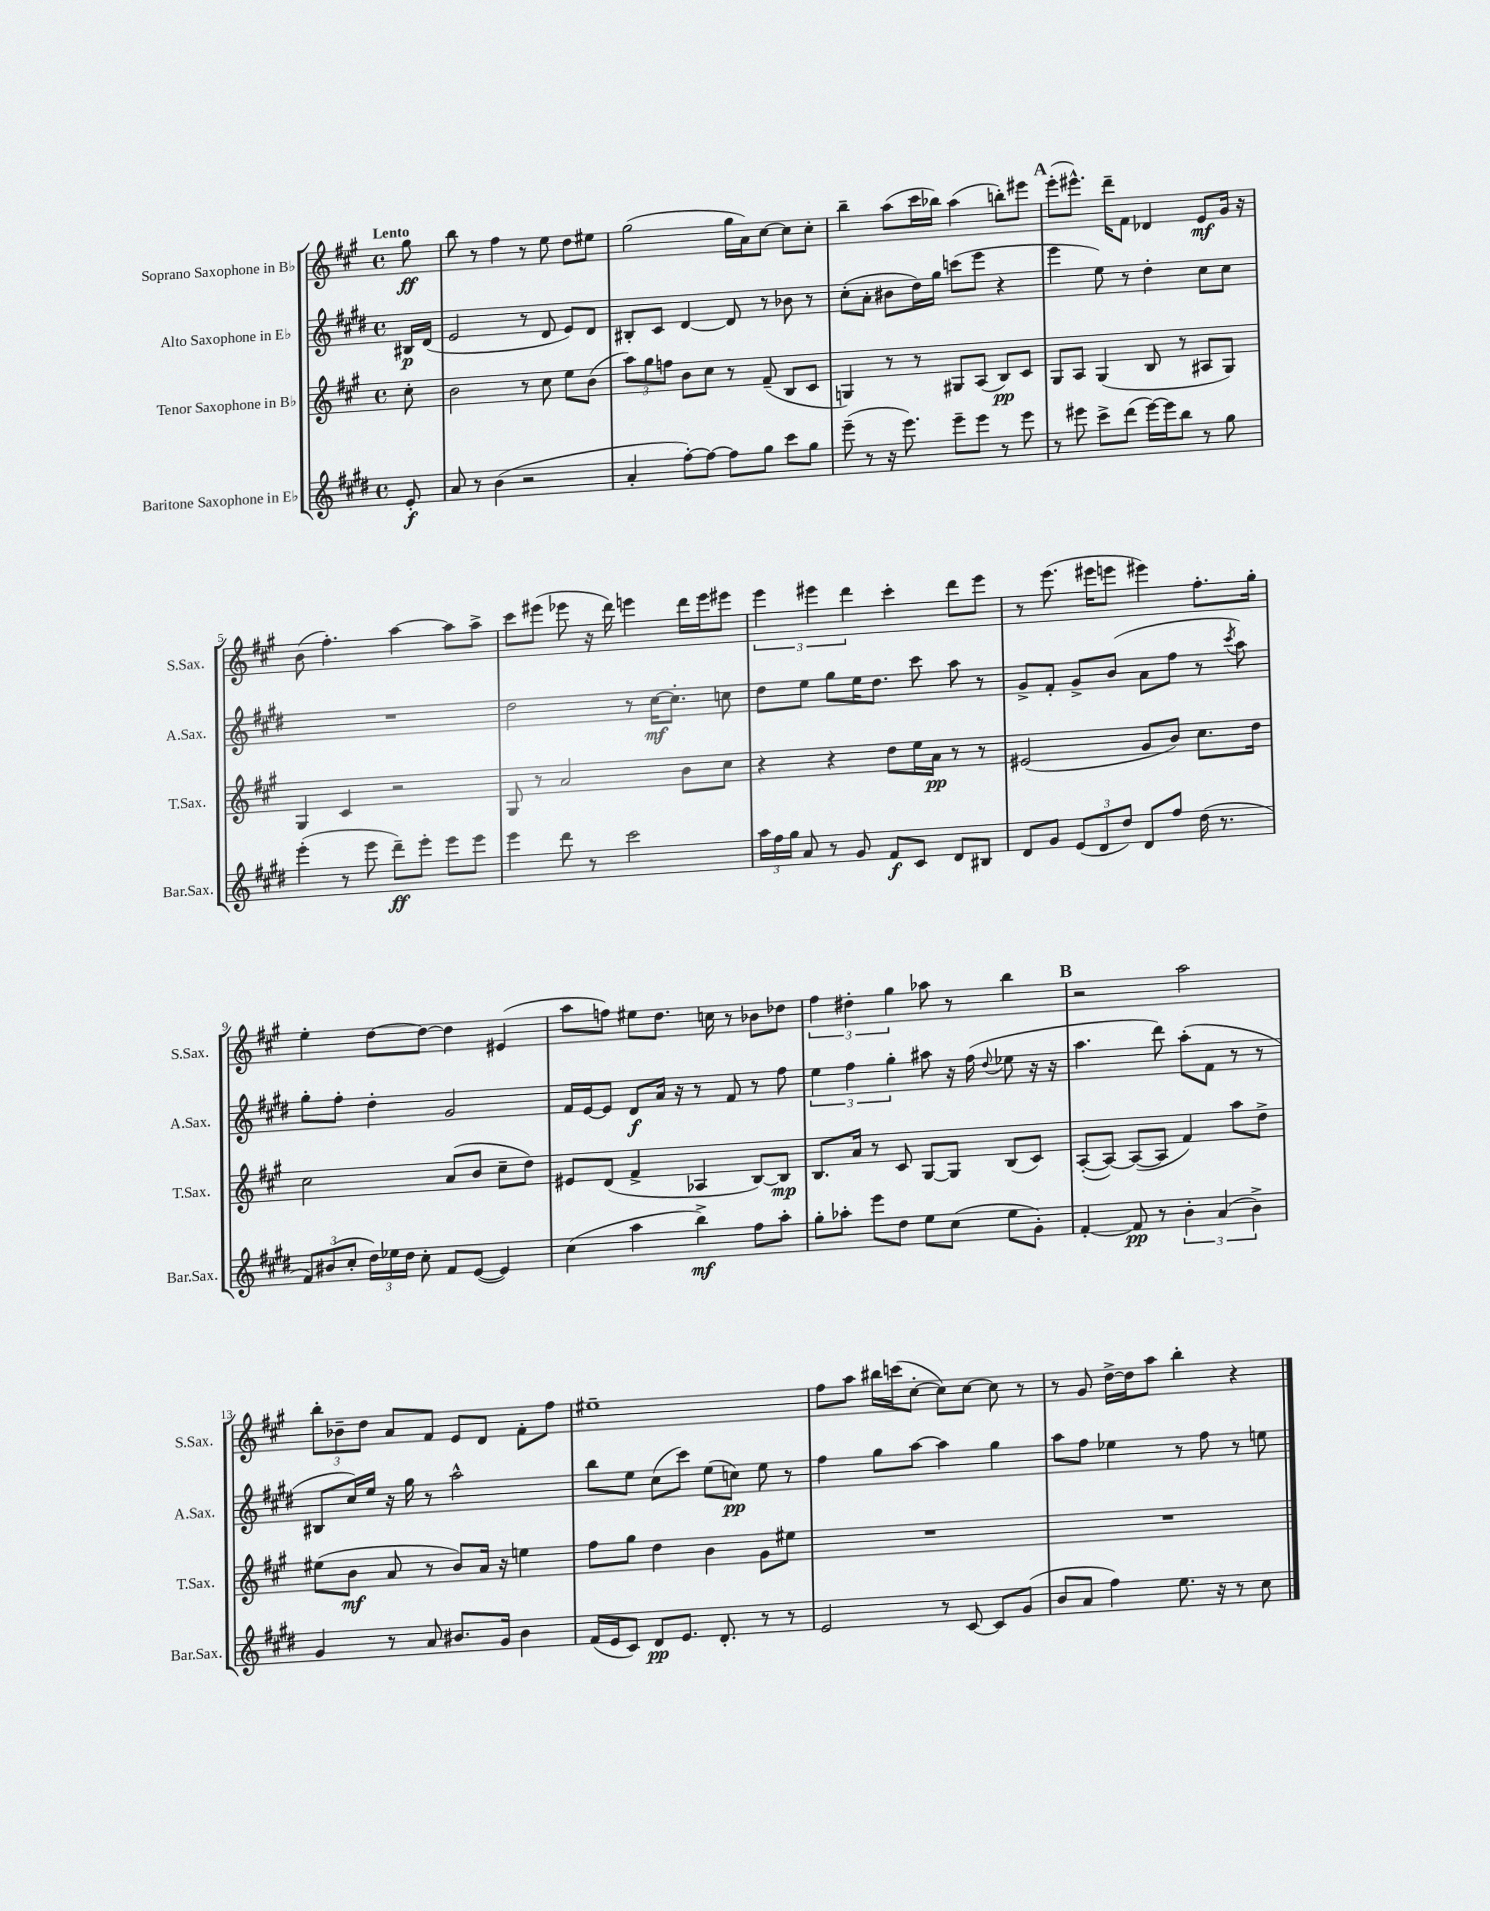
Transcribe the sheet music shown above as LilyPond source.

<<
\new StaffGroup <<
\new Staff = "s0" \with { instrumentName = "Soprano Saxophone in Bb" shortInstrumentName = "S.Sax." } {
    \clef treble \key a \major \defaultTimeSignature \time 4/4 \partial 8 \tempo "Lento"
    \autoBeamOff gis''8\ff |
    b''8 r8 fis''4 r8 e''8 d''8[ eis''8] |
    gis''2( gis''16[ a'16) cis''8]~ cis''8[ cis''8]-. |
    b''4-- a''8[( cis'''16 bes''16]) a''4( b''8[-.) eis'''8] |
    \mark \markup { \bold "A" } e'''8[-.( eis'''8.]-^) d'''16[-- fis'8] des'4 e'8[\mf gis'16] r16 |
    b'8( fis''4.-.) a''4~ a''8[ a''8]-> |
    cis'''8[ eis'''8]( ees'''8 r16 d'''16) e'''4 d'''16[ e'''16 eis'''8] |
    \tuplet 3/2 { e'''4 eis'''4 d'''4 } cis'''4-. d'''8[ eis'''8] |
    r8 e'''8.( eis'''16[ e'''8] eis'''4) fis''8.[-. gis''16]-. |
    e''4-. d''8[~ d''8]~ d''4 eis'4( |
    a''8[ f''8]) eis''8[ d''8.] c''16 r8 bes'8[ des''8] |
    \tuplet 3/2 { fis''4 dis''4-. gis''4 } aes''8 r8 b''4 |
    \mark \markup { \bold "B" } r2 a''2 |
    \tuplet 3/2 { b''8[-. bes'8-- d''8] } a'8[ fis'8] e'8[ d'8] fis'8[-. fis''8] |
    eis''1-- |
    fis''8[ a''8] bis''16[ c'''16( cis''8]~-. cis''8[) cis''8]~ cis''8 r8 |
    r8 gis'8 d''16[~-> d''16 a''8] b''4-. r4 \bar "|." |
}
\new Staff = "s1" \with { instrumentName = "Alto Saxophone in Eb" shortInstrumentName = "A.Sax." } {
    \clef treble \key e \major \defaultTimeSignature \time 4/4 \partial 8
    \autoBeamOff bis16[\p dis'16]( |
    e'2 r8 dis'8 e'8[) dis'8] |
    bis8[-. cis'8] dis'4~ dis'8 r8 bes'8 r8 |
    cis''8[-.( a'8]-. bis'8[ dis''16) gis''16] c'''8[( e'''8] r4 |
    \mark \markup { \bold "A" } e'''4 e''8) r8 dis''4-. cis''8[ cis''8] |
    R1 |
    dis''2 r8 cis''16[~\mf cis''8.]-. c''8 |
    dis''8[ e''8] gis''8[ e''16 dis''8.] cis'''8 a''8 r8 |
    gis'8[-> fis'8]-. gis'8[-> b'8]( a'8[ fis''8] r8 \acciaccatura { cis'''8 } a''8) |
    gis''8[-. fis''8]-. dis''4-. gis'2 |
    fis'16[ e'16~ e'8] dis'8[\f a'16] r16 r8 fis'8 r8 fis''8 |
    \tuplet 3/2 { e''4 fis''4 gis''4-. } ais''8 r16 fis''16( \appoggiatura { dis''8 } ees''8 r16 r16 |
    \mark \markup { \bold "B" } a''4. dis'''8) a''8[-.( fis'8] r8 r8 |
    bis8[ cis''16) e''16] r16 gis''16 r8 a''2-^ |
    b''8[ e''8] cis''8[( cis'''8]) e''8[( c''8]\pp) e''8 r8 |
    fis''4 gis''8[ a''8]~ a''4 gis''4 |
    a''8[ fis''8] ees''4 r8 fis''8 r8 e''8 \bar "|." |
}
\new Staff = "s2" \with { instrumentName = "Tenor Saxophone in Bb" shortInstrumentName = "T.Sax." } {
    \clef treble \key a \major \defaultTimeSignature \time 4/4 \partial 8
    \autoBeamOff cis''8-. |
    b'2 r8 cis''8 e''8[ b'8]( |
    \tuplet 3/2 { a''8[) gis''8 f''8] } b'8[ cis''8] r8 fis'8--( b8[ cis'8] |
    g4) r8 r8 gis8[ a8]( b8[\pp) cis'8] |
    \mark \markup { \bold "A" } gis8[ a8] gis4( b8 r8 ais8[ gis8]) |
    gis4 cis'4 r2 |
    gis8 r8 a'2 b'8[ cis''8] |
    r4 r4 d''8[ e''16 a'16]\pp r8 r8 |
    eis'2( gis'8[ b'8]) cis''8.[ d''16] |
    cis''2 a'8[( b'8] cis''8[-- d''8]) |
    eis'8[ d'8]( fis'4-> aes4 b8[~) b8]\mp |
    b8.[ a'16] r8 cis'8 gis8[~ gis8] b8[( cis'8]) |
    \mark \markup { \bold "B" } a8[~-.( a8]~) a8[~( a8] fis'4) a''8[ d''8]-> |
    eis''8[( b'8]\mf a'8 r8 b'8[) a'16] r16 e''4 |
    fis''8[ gis''8] d''4 b'4 gis'8[ eis''8] |
    R1 |
    R1 \bar "|." |
}
\new Staff = "s3" \with { instrumentName = "Baritone Saxophone in Eb" shortInstrumentName = "Bar.Sax." } {
    \clef treble \key e \major \defaultTimeSignature \time 4/4 \partial 8
    \autoBeamOff e'8-.\f |
    a'8 r8 b'4( r2 |
    a'4-. fis''8[~-.) fis''8]~ fis''8[ gis''8] cis'''8[ gis''8] |
    e'''8--( r8 r16 e'''8.) e'''8[-- e'''8] r8 e'''8 |
    \mark \markup { \bold "A" } r8 eis'''8 cis'''8[-> dis'''8]( eis'''16[~) eis'''16 b''8] r8 gis''8 |
    e'''4-.( r8 e'''8 dis'''8[--\ff) e'''8]-. e'''8[ e'''8] |
    e'''4 dis'''8 r8 cis'''2 |
    \tuplet 3/2 { a''16[ fis''16 gis''16] } a'8 r8 gis'8 fis'8[\f cis'8] dis'8[ bis8] |
    dis'8[ gis'8] \tuplet 3/2 { e'8[( dis'8 dis''8]) } dis'8[ fis''8] dis''16( r8. |
    \tuplet 3/2 { fis'8[) bis'8( cis''8]-. } \tuplet 3/2 { dis''16[) ees''16 dis''16] } cis''8-. fis'8[ e'8]~( e'4) |
    cis''4( a''4 b''4->\mf) fis''8[ a''8]-. |
    gis''8[-. aes''8]-. e'''8[ dis''8] e''8[ cis''8]( e''8[ gis'8]-.) |
    \mark \markup { \bold "B" } fis'4~-. fis'8\pp r8 \tuplet 3/2 { b'4-. a'4( b'4->) } |
    gis'4 r8 a'8 bis'8.[ gis'16] bis'4 |
    fis'16[( e'16 cis'8]) dis'8[\pp e'8.] dis'8.-. r8 r8 |
    e'2 r8 cis'8~ cis'8[ gis'8]( |
    b'8[ a'8] fis''4) e''8. r16 r8 cis''8 \bar "|." |
}
>>
>>
